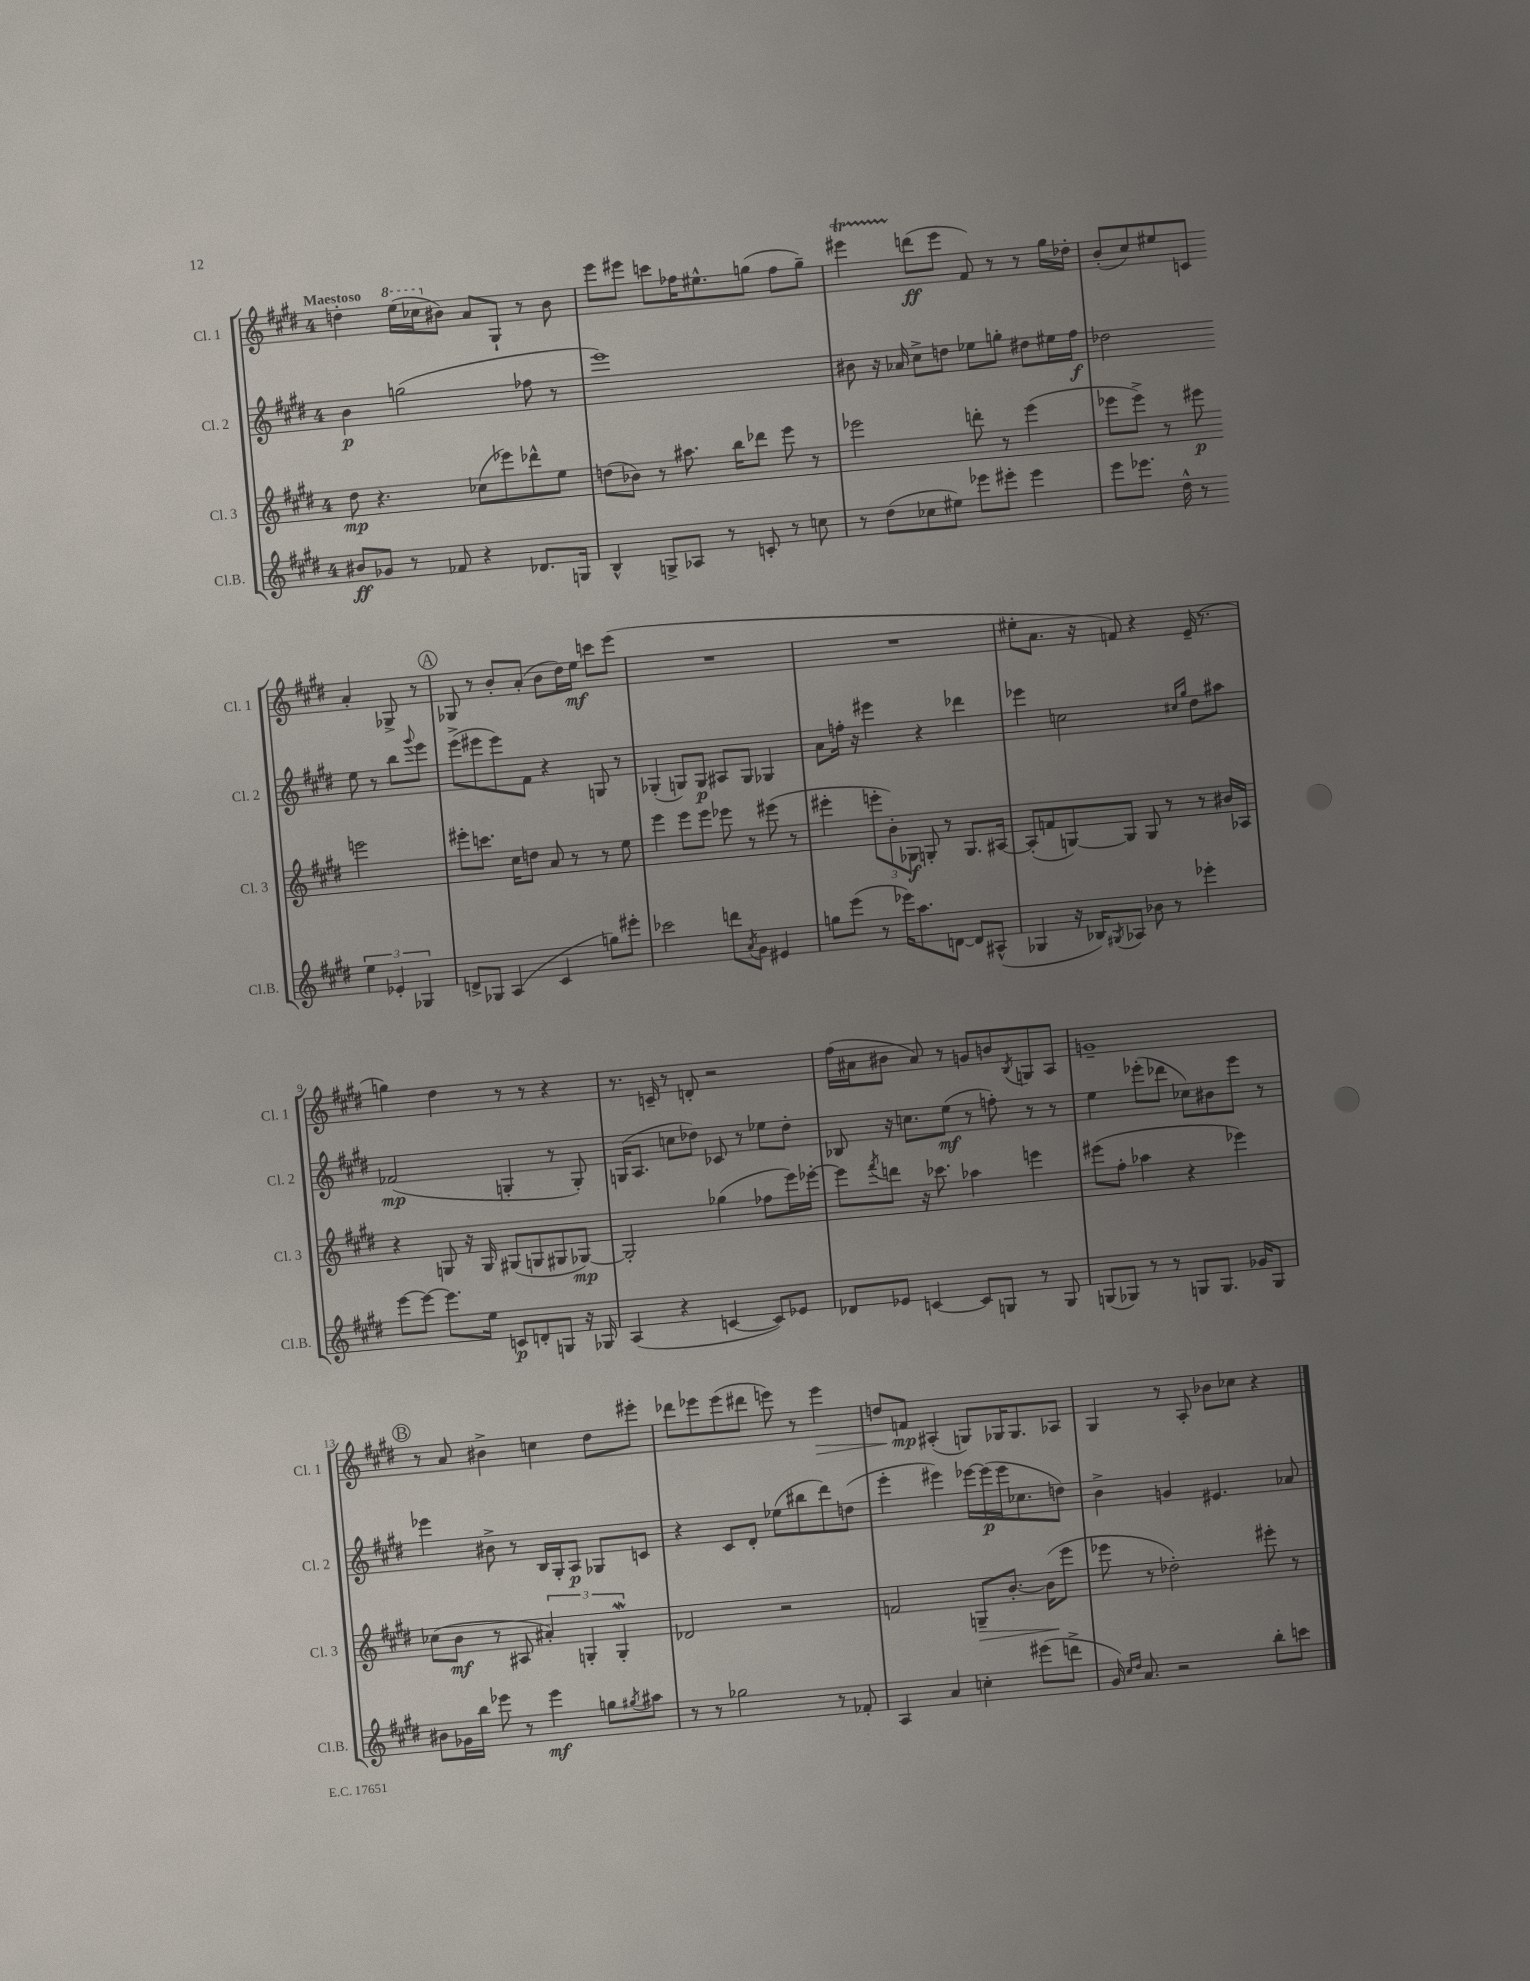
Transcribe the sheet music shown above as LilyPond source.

<<
\new StaffGroup <<
\new Staff = "s0" \with { instrumentName = "Cl. 1" shortInstrumentName = "Cl. 1" } {
    \clef treble \key e \major \once \override Staff.TimeSignature.style = #'single-digit \time 4/4 \tempo "Maestoso"
    d''4-. \ottava #1 e'''16( ces'''16 \ottava #0 bis'8) a'8 gis8-! r8 bis'8 |
    e'''8 eis'''8 c'''8 fes''16 eis''8.-^ g''8( fes''8 g''8--) |
    eis'''4\startTrillSpan d'''8\stopTrillSpan\ff( eis'''8 fis'8) r8 r8 gis''16 des''16-. |
    b'8-.( cis''8) eis''8 c'8 a'4-. ges8-> r8 |
    \mark \markup { \circle "A" } ges8 r8 b'8-. a'8-.( b'8 dis''16) e''16\mf c'''8 e'''8( |
    R1 |
    R1 |
    eis''8-. a'8. r16 f'8) r4 e'16--( r8. |
    g''4) dis''4 r8 r8 r4 |
    r8. c'16-- r8 d'8-. r2 |
    fis''16( ais'16 bis'8 ais'8) r8 g'8 b'8 \acciaccatura { b8 } g8 a8 |
    g'1-- |
    \mark \markup { \circle "B" } r8 a'8 bis'4-> c''4 dis''8 eis'''8-. |
    des'''8 ees'''8 ees'''8( dis'''8 e'''8) r8 e'''4\> |
    d''8 f'8\mp\! ais4-.( g8) ges16 ges8. aes8 |
    gis4 r8 a8-. bes'8 ces''8 r4 \bar "|." |
}
\new Staff = "s1" \with { instrumentName = "Cl. 2" shortInstrumentName = "Cl. 2" } {
    \clef treble \key e \major \once \override Staff.TimeSignature.style = #'single-digit \time 4/4
    b'4\p g''2( fes''8 r8 |
    e'''1) |
    bis'8 r16 aes'16 cis''8-> d''8 ees''8 g''8-. dis''8 eis''16 fis''16\f |
    des''2 e''8 r8 b''8 \appoggiatura { gis'''8 } e'''8 |
    \mark \markup { \circle "A" } e'''8->( eis'''8 eis'''8) fis'8 r4 g8 r8 |
    ges4-.( g8) g8\p ais8 g8 ges4 |
    a'8 f''16-. r16 eis'''4 r4 des'''4 |
    ees'''4 c''2 \grace { cis''16 gis''16 } dis''8 ais''8 |
    fes'2\mp( g4-. r8 g8-.) |
    g16( a8. c''8 des''8) ces'8 r8 ees''8 des''8-. |
    bes8 r16 c''8. e''8\mf( r8 f''8-.) r8 r8 |
    e''4 ees'''8-.( des'''8 ces''8) bis'8 ees'''8 r8 |
    \mark \markup { \circle "B" } ees'''4 bis'8-> r8 b16 gis16-. a8\p ges8 c'8 |
    r4 cis'8 dis'8-. ees''8( bis''8 dis'''8) d''8( |
    e'''4-. eis'''4) ees'''16~ ees'''16\p( ees'''16 ces''8. d''8) |
    b'4-> g'4 eis'4. aes'8 \bar "|." |
}
\new Staff = "s2" \with { instrumentName = "Cl. 3" shortInstrumentName = "Cl. 3" } {
    \clef treble \key e \major \once \override Staff.TimeSignature.style = #'single-digit \time 4/4
    dis''8\mp r4. ces''8( ees'''8) des'''8-^ e''8 |
    d''8( bes'8) r8 ais''8. b''16 des'''8 e'''8 r8 |
    ees'''2 d'''8-. r8 ees'''4( |
    ees'''8 ees'''8->) r8 eis'''8\p e'''2 |
    \mark \markup { \circle "A" } eis'''8-. c'''8. cis''16 d''8 a'8 r8 r8 e''8 |
    e'''4 e'''8 e'''8 ees'''8 r8 eis'''8( r8 |
    eis'''4-. \tuplet 3/2 { e'''8-. b'8-.) ges8\f } g8-. r8 g8. ais16~ |
    ais8-.( f'8 g8~) g8 g8 r8 r8 bis'16 aes16 |
    r4 g8 r16 g16 gis8( g8 gis8 ges8~\mp) |
    ges2-. ges''4( fes''8 e'''16) ees'''16~-. |
    ees'''8 \acciaccatura { fis'''8 } d'''8 r16 ces'''8. aes''4 e'''4 |
    eis'''8( fis''8-. aes''4 r4 ees'''4) |
    \mark \markup { \circle "B" } ces''8( b'8\mf r8 ais8 \tuplet 3/2 { ais'4-.) g4-. g4-.\mordent } |
    des'2 r2 |
    f'2 g8--\> b'8.~-. b'16\!( e'''8 |
    ees'''8 r8 des''2-.) eis'''8-. r8 \bar "|." |
}
\new Staff = "s3" \with { instrumentName = "Cl.B." shortInstrumentName = "Cl.B." } {
    \clef treble \key e \major \once \override Staff.TimeSignature.style = #'single-digit \time 4/4
    bis'8\ff ges'8 r8 fes'8 r4 des'8. g16 |
    b4-^ g8-> aes8 r8 c'8-. r8 c''8 |
    r8 dis''8( ces''8 eis''8) ees'''8 eis'''8-. eis'''4 |
    e'''8 ees'''8. dis''16-^ r8 \tuplet 3/2 { e''4 ees'4-. ges4 } |
    \mark \markup { \circle "A" } d'8-> ges8 a4( cis'4 g''8) eis'''8-. |
    ces'''2 d'''8 \acciaccatura { a'8 } gis'8 eis'4 |
    g''8 e'''8( r8 ees'''16) a''8. d'8~ d'8 ais8-^( |
    ges4 r16 bes16) \acciaccatura { gis8 } aes8 bes'8 r8 ees'''4-. |
    e'''8~ e'''8~ e'''8. e''16 c'8\p d'8-. g8 r16 ges16 |
    a4( r4 c'4~ c'8) ees'8 |
    des'8 ees'8 c'4~ c'8 g8 r8 g8 |
    g8( ges8) r8 r8 g8 g8. ges'16 g8 |
    \mark \markup { \circle "B" } bis'8 ges'16 b''16 ees'''8 r8 ees'''4\mf g''8 \acciaccatura { gis''8 } ais''8 |
    r8 r8 ges''2 r8 fes'8-. |
    a4 a'4 c''4-. eis'''8( d'''8-> |
    gis'16) \grace { cis''16 dis''16 } a'8. r2 b''8-. c'''8 \bar "|." |
}
>>
>>
